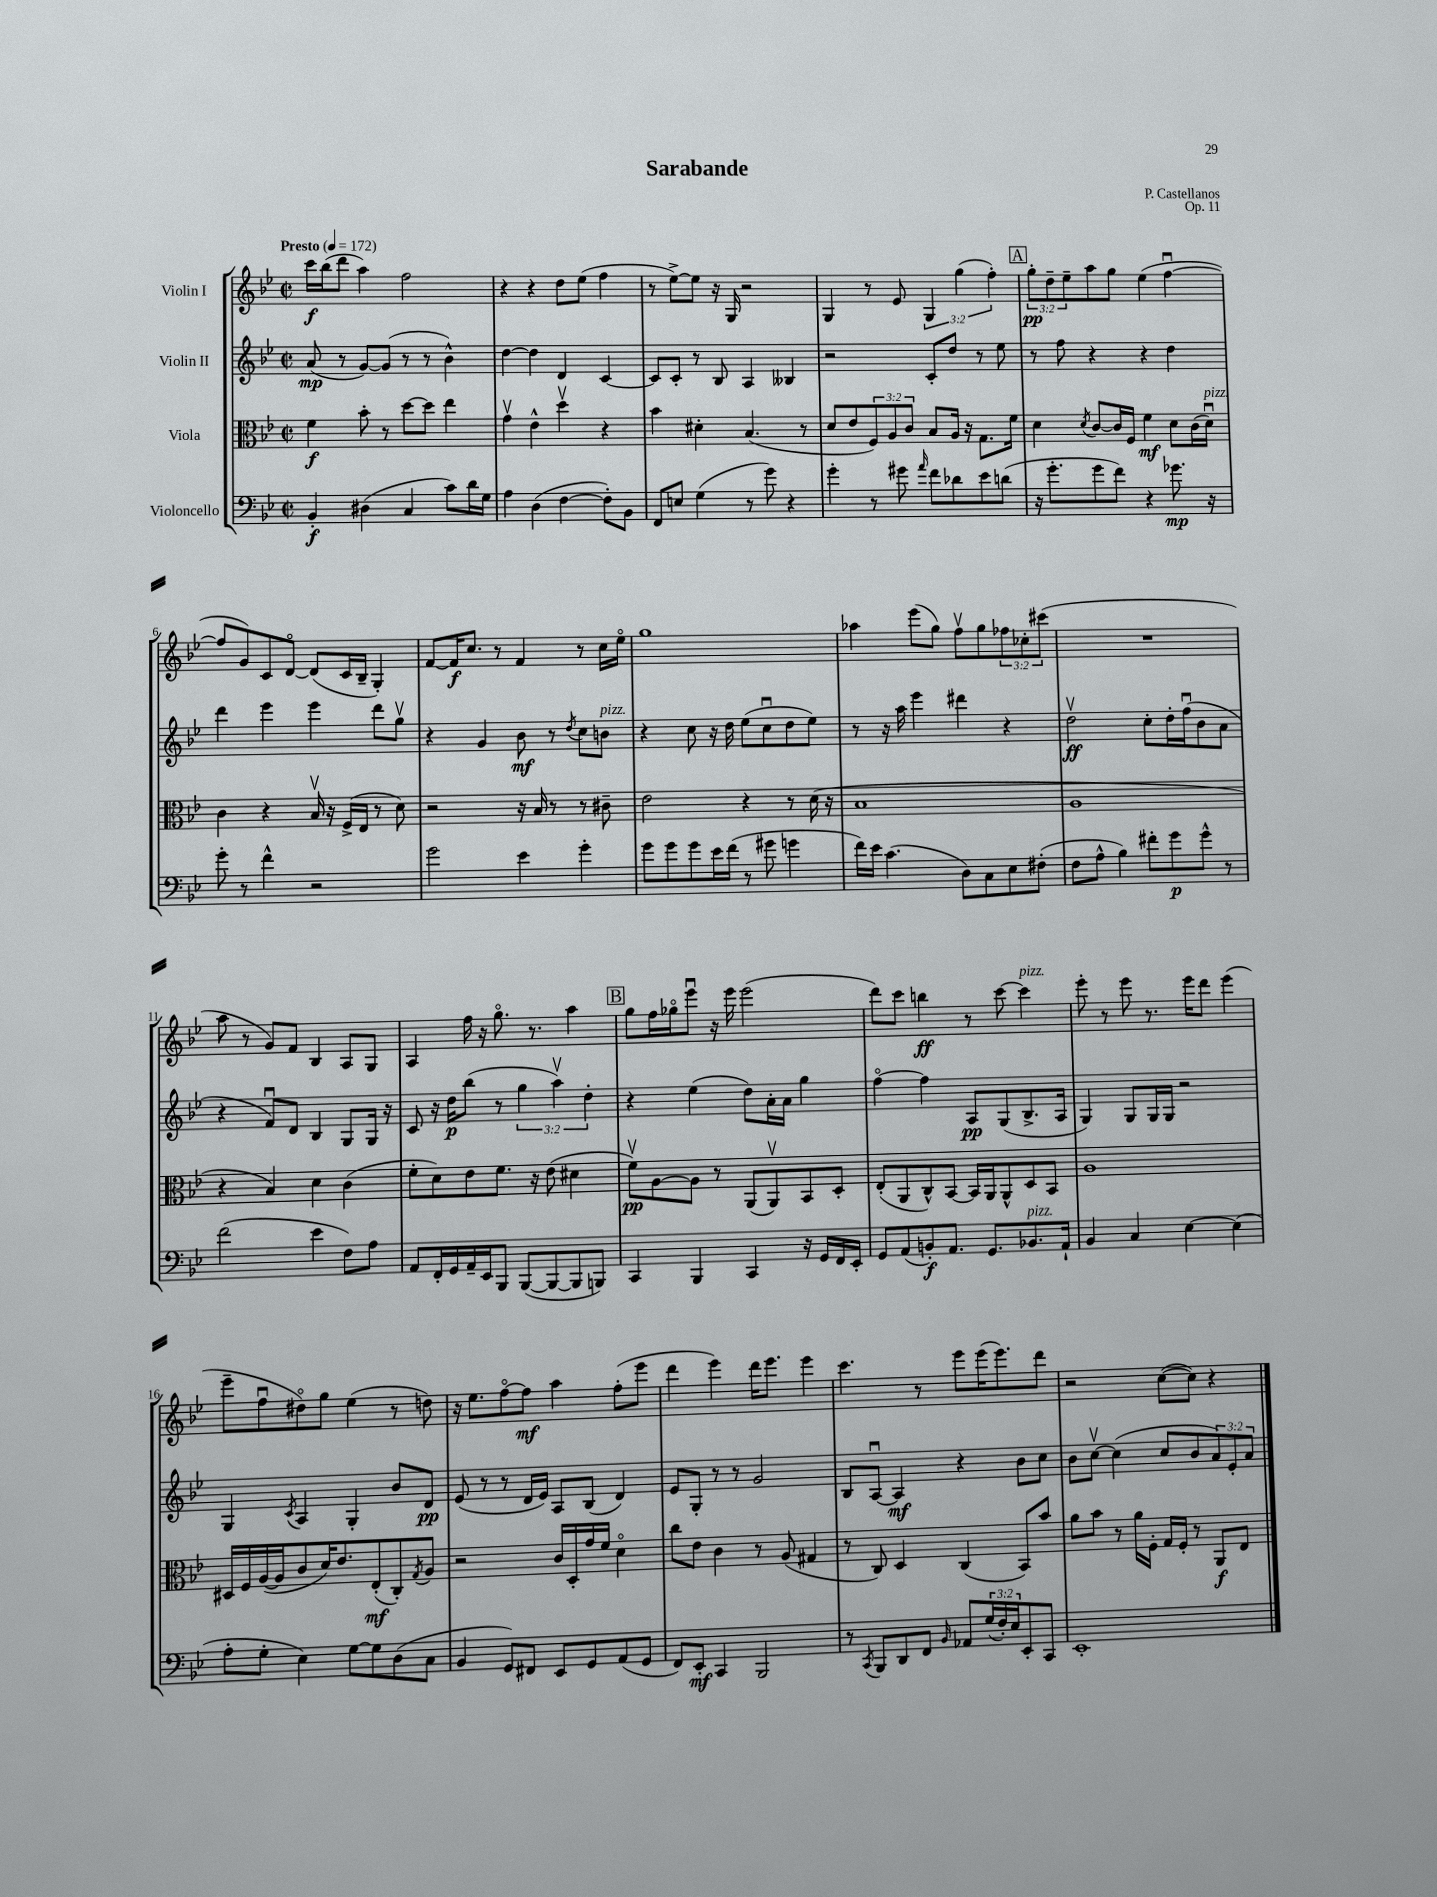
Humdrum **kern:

**kern	**kern	**kern	**kern
*staff4	*staff3	*staff2	*staff1
*clefF4	*clefC3	*clefG2	*clefG2
*k[b-e-]	*k[b-e-]	*k[b-e-]	*k[b-e-]
*M2/2	*M2/2	*M2/2	*M2/2
*met(c|)	*met(c|)	*met(c|)	*met(c|)
*MM172	*MM172	*MM172	*MM172
4BB-'/	4f\	(8a/	16ccc\LL
.	.	.	(16bb-\J
.	.	8r	8ddd\J
(4D#\	8b-'\	[8g/L)	4aa\)
.	8r	(8g/]J	.
4C/	[8dd\L	8r	2ff\
.	8dd\]J	8r	.
8c\L)	4ee-\	4b-^^\)	.
16d\L	.	.	.
16G\JJ	.	.	.
=	=	=	=
4A\	4gv\	[4dd\	4r
(4D\	4e-^^\	4dd\]	4r
[4F\	4ddv\	4d/	8dd\L
.	.	.	(8ee-\J
8F'\]L)	4r	[4c/	4ff\
8BB-\J	.	.	.
=	=	=	=
8FF/L	4b-\	8c/]L	8r
8E/J	.	8c'/J	[8ee-^\L)
(4G\	4d#'\	8r	8ee-\]J
.	.	8B-/	16r
.	.	.	16G/
8r	(4.B-/	4A/	2r
8g\)	.	.	.
4r	.	4B--/	.
.	8r	.	.
=	=	=	=
4g'\	8d/L	2r	4G/
.	8e-/	.	.
8r	12F/)	.	8r
.	12A/	.	.
8g#\	.	.	8e-/
.	12c/J	.	.
16qqa/	.	.	.
8f\L	8B-/L	8c'/L	6G/
8d-\	16A/Jk	8dd/J	.
.	.	.	(6gg\
.	16r	.	.
8e-\	8.G\L	8r	.
.	.	.	6ff'\)
(8d\J	.	8ee-\	.
.	16f\Jk	.	.
=	=	=	=
16r	4d\	8r	12gg'\L
8.g'\L	.	.	.
.	.	.	12dd~\
.	.	8ff\	.
.	.	.	12ee-~\
.	8qd/	.	.
8g\	[8c/L	4r	8aa\
8f\J)	16c/]L	.	8gg\J
.	16F/JJ	.	.
4r	4f\	4r	(4ee-\
8.g-\	8d\L	4dd\	[4ffu\
.	(16c\L	.	.
16r	16du\JJ)	.	.
=	=	=	=
8g'\	4c\	4ddd\	8ff/]L
8r	.	.	8g/)
4f^^\	4r	4eee-\	8c/
.	.	.	[8do/J
2r	16B-v/	4eee-\	(8d/]L
.	16r	.	.
.	(16F^/LL	.	16c/L
.	16E-/JJ	.	16B-~/JJ
.	8r	8ddd\L	4G'/)
.	8d\)	8ggv\J	.
=	=	=	=
2g\	2r	4r	[8f/L
.	.	.	16f/]K
.	.	.	8.cc/J
.	.	4g/	.
.	.	.	8r
4e-\	16r	8b-\	4f/
.	16B-/	.	.
.	8r	8r	.
.	.	8qdd/	.
4g'\	8r	8cc\L	8r
.	8c#~\	8b\J	16cc\LL
.	.	.	16ee-o\JJ
=	=	=	=
8g\L	2e-\	4r	1gg
8g\	.	.	.
8g\	.	8cc\	.
16e-\L	.	16r	.
(16f\JJ	.	16dd\	.
8r	4r	(8ee-\L	.
8g#\	.	8ccu\	.
4g\	8r	8dd\	.
.	(16d\	8ee-\J)	.
.	16r	.	.
=	=	=	=
16f\LL)	1B-	8r	4aa-\
16e-\JJ	.	.	.
(4.c\	.	16r	.
.	.	16aa\	.
.	.	4eee-\	(8eee-\L
.	.	.	8gg\J)
8D\L)	.	4ddd#\	8ffv\L
8C\	.	.	8gg\
8E-\	.	4r	12ff-\
.	.	.	12cc-'\
(8F#'\J	.	.	.
.	.	.	(12ccc#\J
=	=	=	=
8F\L	1A	2ddv\	1r
8A^^\J	.	.	.
4B-\)	.	.	.
8f#'\L	.	8cc'\L	.
8g\	.	16dd'\L	.
.	.	(16ffu\J	.
8g^^\J	.	8b-\	.
8r	.	8a\J	.
=	=	=	=
(2f\	4r	4r	8aa\
.	.	.	8r
.	4B-/)	8fu/L)	8g/L)
.	.	8d/J	8f/J
4e-\	4d\	4B-/	4B-/
8F\L)	(4c\	8G/L	8A/L
8A\J	.	16G/Jk	8G/J
.	.	16r	.
=	=	=	=
8AA/L	8f'\L	8c/	4A/
16FF'/L	8d\)	16r	.
16GG/	.	16dd\LK	.
16AA~/	8e-\	(8bb-\J	16ff\
16EE-/J	.	.	16r
8BBB-/J	8.f\J	8r	8.ggo\
([8BBB-/L	.	6gg\	.
.	16r	.	8.r
8BBB-/_	(8e-\	.	.
.	.	6aav\)	.
8BBB-/]	4d#\	.	4aa\
.	.	6dd'\	.
8BBB/J)	.	.	.
=	=	=	=
4CC/	8fv\L)	4r	8gg\L
.	[8A\	.	16ff\L
.	.	.	16gg-o\J
4BBB-/	8A\]J	(4ee-\	8eee-u\J
.	8r	.	16r
.	.	.	16eee-\
4CC/	(8AA/L	8dd\L)	(2eee-\
.	8AAv/)	16a'\L	.
.	.	16a\JJ	.
16r	8BB-/	4gg\	.
16GG/LL	.	.	.
16FF/	8D'/J	.	.
16EE-'/JJ	.	.	.
=	=	=	=
8GG/L	(8E-'/L	[4ffo\	8ddd\L)
(8AA/	8AA/	.	8ccc\J
8BB'/)	8C^^/)	4ff\]	4bb\
8.AA/J	[8BB-/J	.	.
.	16BB-/]LL	8A/L	8r
8.GG/L	16AA/J	.	.
.	8AA^^/	(8G/	[8ccc\
8.BB-/	8D/	8.B-^/	4ccc\]
.	8BB-/J	.	.
16AA`/Jk	.	16A/Jk	.
=	=	=	=
4BB-/	1A	4G/)	8eee-'\
.	.	.	8r
4C/	.	8G/L	8eee-\
.	.	16G/L	8.r
.	.	16G/JJ	.
[4E-\	.	2r	.
.	.	.	16eee-\LK
.	.	.	8ddd\J
(4E-\]	.	.	(4eee-\
=	=	=	=
8A'\L	16D#/LL	4G/	8eee-~\L
.	16F/	.	.
8G'\J	([16A/	.	8ffu\
.	16A/]J	.	.
.	.	8qc/	.
4E-\)	8c/	4A/	8dd#o\)
.	16d/K)	.	8gg\J
.	8.e-/	.	.
[8G\L	.	4G'/	(4ee-\
8G\]	(8E-'/	.	.
(8D\	8C'/)	8b-/L	8r
.	8qG/	.	.
8C\J	8A/J	8d/J	8dd\)
=	=	=	=
4BB-/	2r	(8e-/	16r
.	.	.	8.ee-\L
.	.	8r	.
8GG/L)	.	8r	[8ffo\
8FF#/J	.	16d/LL	8ff\]J
.	.	16e-/JJ)	.
8EE-/L	16c/LL	8A/L	4aa\
.	16D'/	.	.
8GG/	16g/	(8B-/J	.
.	16f/JJ	.	.
(8AA/	4do\	4d/)	(8ff'\L
8GG/J	.	.	8eee-\J
=	=	=	=
8FF/L)	8cc\L	8e-/L	4ddd\
8EE-'/J	8e-\J	8G'/J	.
4CC/	4c\	8r	4eee-\)
.	.	8r	.
2BBB-/	8r	2g/	16ddd\LK
.	.	.	8.eee-\J
.	(8A/	.	.
.	4G#/	.	4eee-\
=	=	=	=
8r	8r	8B-/L	4.ccc\
8qCC/	.	.	.
8BBB-/L	8C/)	[8Au/J	.
8DD/	4D/	4A/]	.
8FF/J	.	.	8r
16qqBB-/	.	.	.
8AA-/L	(4C/	4r	8eee-\L
(24G/L	.	.	(16eee-\K
24F'/)	.	.	.
.	.	.	8.eee-\)
24E-/J	.	.	.
8EE-'/	8BB-/L)	8b-\L	.
8CC/J	8b-/J	8cc\J	8ddd\J
=	=	=	=
1EE-'	8a\L	8b-\L	2r
.	8b-\J	[8ccv\J	.
.	8r	(4cc\]	.
.	16a\LL	.	.
.	16F'\JJ	.	.
.	16G/LL	8cc/L	([8cc\L
.	16F'/JJ	.	.
.	8r	8b-/	8cc\]J)
.	8AA/L	12a/)	4r
.	.	12e-'/	.
.	8E-/J	.	.
.	.	12a/J	.
==	==	==	==
*-	*-	*-	*-
